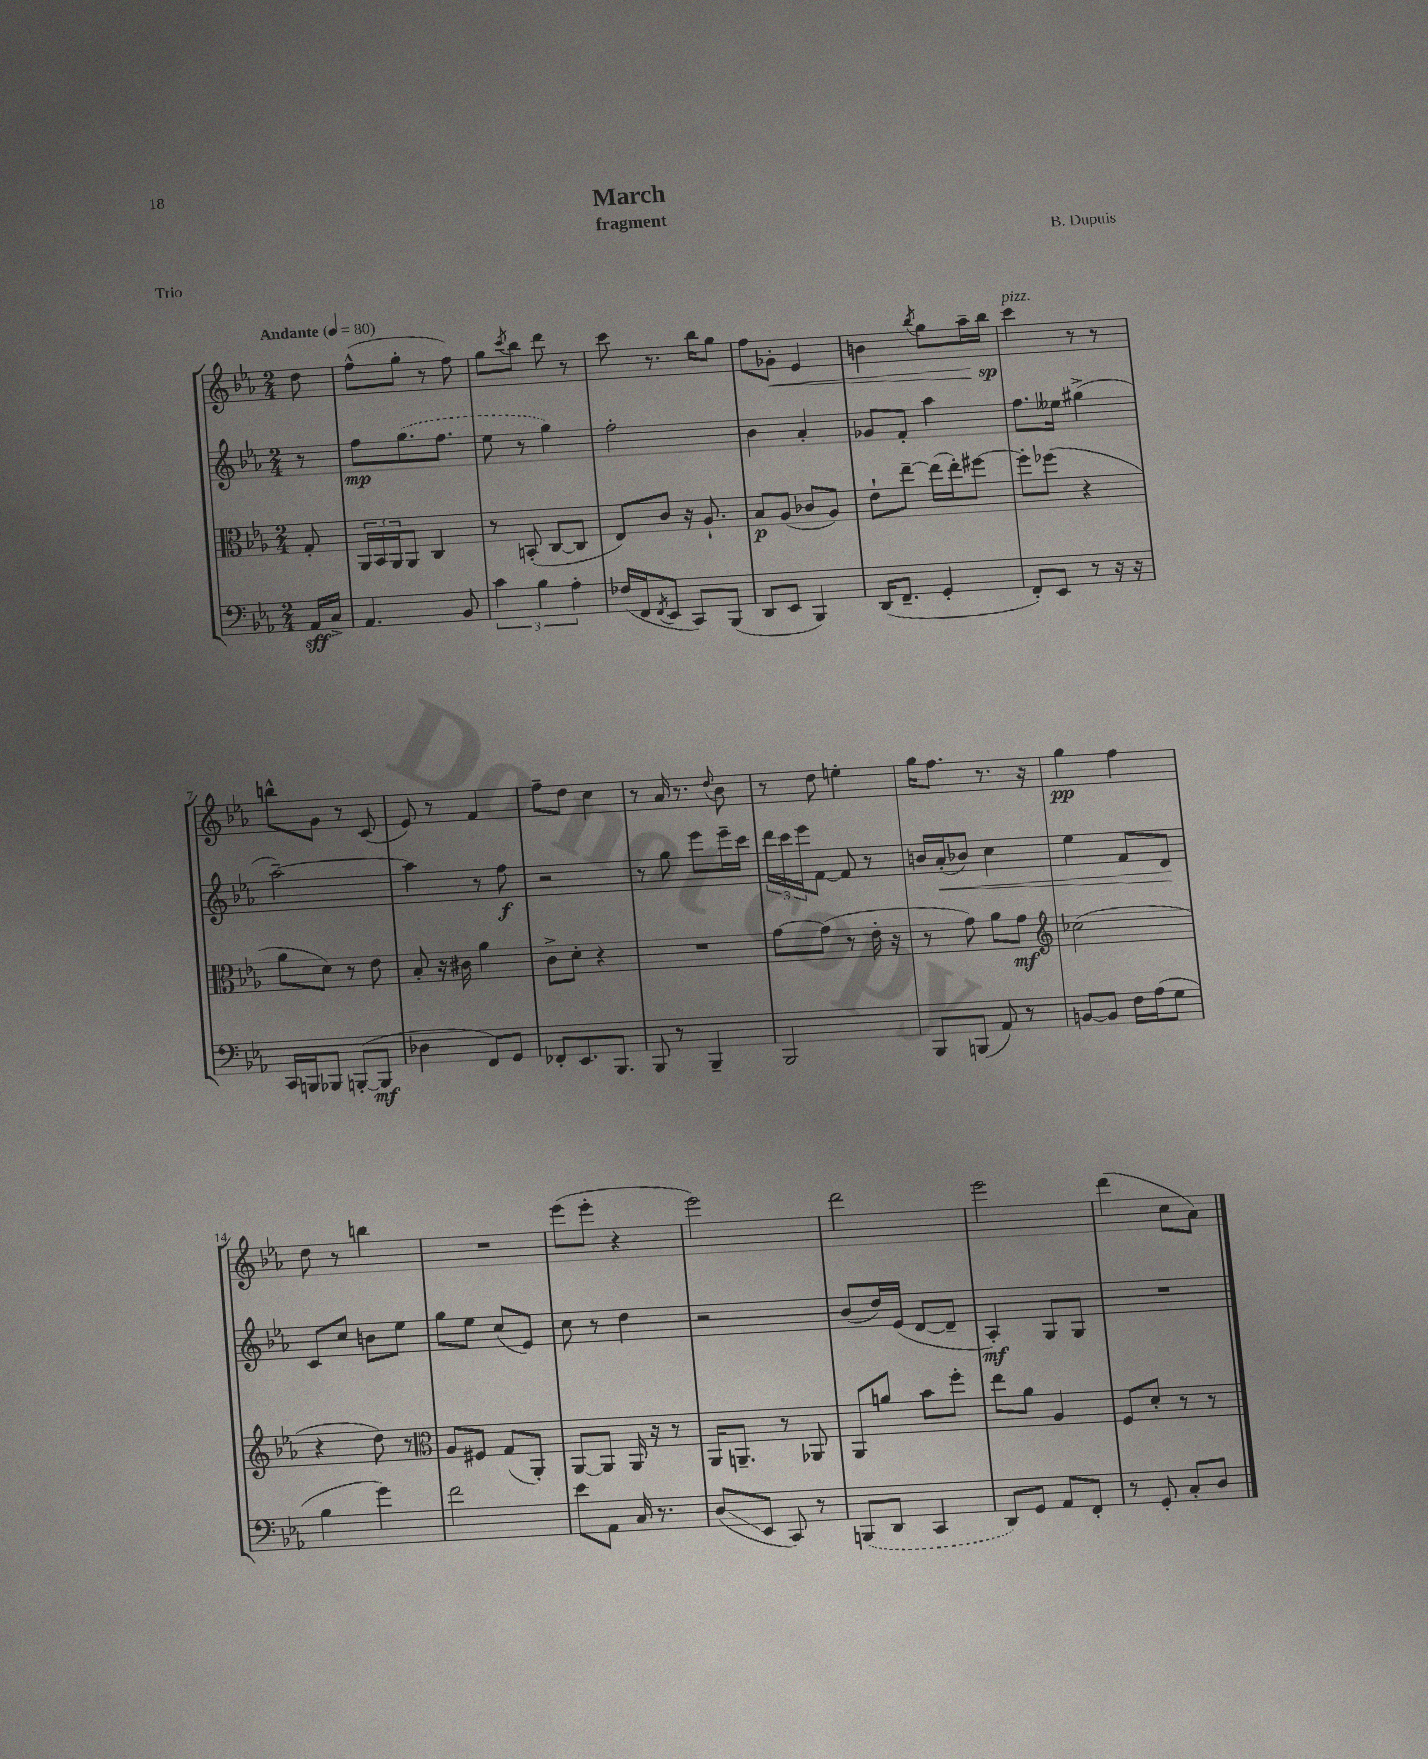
\header { title = "March" composer = "B. Dupuis" subtitle = "fragment" piece = "Trio" }
<<
\new StaffGroup <<
\new Staff = "s0" {
    \clef treble \key ees \major \numericTimeSignature \time 2/4 \partial 8 \tempo "Andante" 4 = 80
    d''8 |
    f''8-^( g''8-. r8 f''8) |
    g''8 \acciaccatura { c'''8 } bes''8 d'''8 r8 |
    c'''8 r8. bes''16 g''8 |
    f''8 ges'8-.\< ees'4 |
    b'4 \acciaccatura { bes''8 } g''8 aes''16-- bes''16\sp\! |
    c'''4^\markup { \italic "pizz." } r8 r8 |
    b''8-^ g'8 r8 c'8( |
    ees'8) r8 f'4 |
    f''8-- d''8 c''4 |
    r8 aes'16 r8. \appoggiatura { d''8 } bes'8 |
    r8 d''8 e''4-. |
    g''16 f''8. r8. r16 |
    g''4\pp f''4 |
    d''8 r8 b''4 |
    R2 |
    ees'''8( ees'''8-. r4 |
    ees'''2) |
    d'''2 |
    ees'''2 |
    d'''4( c''8 aes'8) \bar "|." |
}
\new Staff = "s1" {
    \clef treble \key ees \major \numericTimeSignature \time 2/4 \partial 8
    r8 |
    f''8\mp \once \slurDashed g''8.( f''8. |
    ees''8 r8 g''4) |
    f''2-. |
    bes'4 aes'4-. |
    ges'8 f'8-. aes''4 |
    f''8. eeses''16 gis''4->( |
    aes''2~--) |
    aes''4 r8 f''8\f |
    r2 |
    r8 g''8 ees'''8 ees'''16-- c'''16 |
    \tuplet 3/2 { d'''16 c'''16 ees'''16 } f'8~ f'8 r8 |
    b'16 aes'16-.\<( bes'8) c''4 |
    ees''4 f'8 d'8\! |
    c'8 c''8 b'8 ees''8 |
    g''8 ees''8 c''8( ees'8) |
    c''8 r8 d''4 |
    r2 |
    bes'8( d''16) ees'16( d'8~ d'8-- |
    aes4-.\mf) g8 g8 |
    R2 \bar "|." |
}
\new Staff = "s2" {
    \clef alto \key ees \major \numericTimeSignature \time 2/4 \partial 8
    g8-. |
    \tuplet 3/2 { aes,16 bes,16 aes,16 } aes,8 c4 |
    r8 b,8-.( c8~ c8 |
    ees8) c'8 r16 aes8.-! |
    bes8\p aes8( ces'8 aes8) |
    ees'8-! ees''8~-- ees''16( ees''16-.) fis''8~ |
    fis''8-. fes''8( r4 |
    aes'8 d'8) r8 ees'8 |
    bes8-. r16 cis'16 aes'4 |
    c'8-> d'8-. r4 |
    R2 |
    g'8~ g'8( r8 ees'16-. r16 |
    r8 g'8) aes'8 g'8\mf |
    \clef treble ces''2( |
    r4 d''8) r8 |
    \clef alto aes8 fis8 g8( aes,8-.) |
    aes,8~ aes,8 aes,16 r16 r8 |
    aes,16 a,8.-- r8 aes,8 |
    aes,8 a'8 bes'8 f''8-. |
    ees''8 aes'8 aes4 |
    f8 d'8-. r8 r8 \bar "|." |
}
\new Staff = "s3" {
    \clef bass \key ees \major \numericTimeSignature \time 2/4 \partial 8
    aes,16\sff c16-> |
    aes,4. bes,8 |
    \tuplet 3/2 { c'4 bes4 aes4-. } |
    fes16( f,16 \acciaccatura { f,8 } ees,8 c,8) bes,,8( |
    d,8 ees,8 bes,,4) |
    d,16( f,8.-- g,4-. |
    f,8-.) ees,8 r8 r16 r16 |
    c,16 b,,16 bes,,8 b,,8~-.( b,,8\mf |
    des4 f,8) g,8 |
    fes,8-. ees,8. bes,,8. |
    bes,,8 r8 bes,,4-- |
    bes,,2 |
    bes,,8 b,,8( aes,8) r8 |
    b,8~ b,8 f16 aes16( g8 |
    bes4 g'4) |
    f'2 |
    ees'8 aes,8 c16 r8. |
    d8\glissando( ees,8 c,8) r8 |
    \once \slurDashed b,,8( d,8 c,4 |
    d,8) g,8 aes,8 f,8-. |
    r8 g,8-. c8-. d8 \bar "|." |
}
>>
>>
